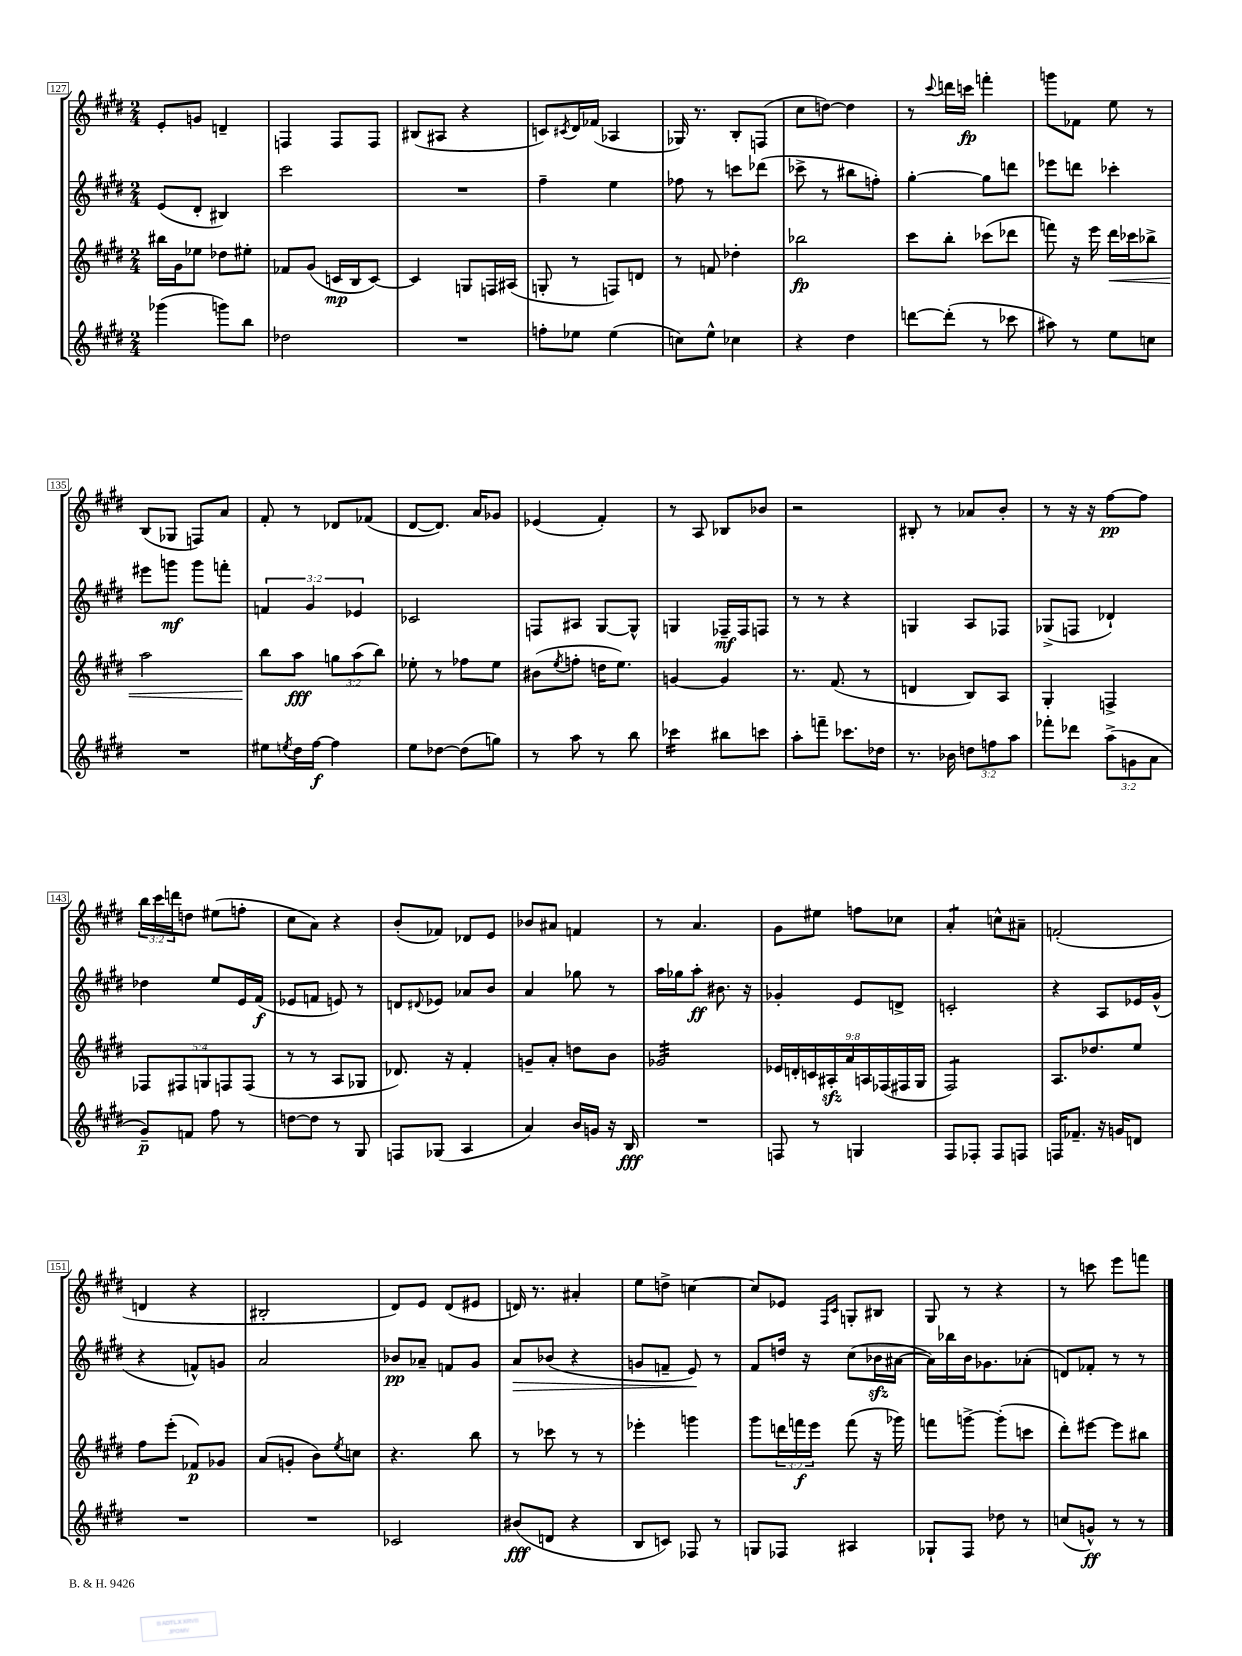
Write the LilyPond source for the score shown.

<<
\new StaffGroup <<
\new Staff = "s0" {
    \clef treble \key e \major \numericTimeSignature \time 2/4 \override Staff.TupletNumber.text = #tuplet-number::calc-fraction-text
    e'8-. g'8 d'4-- |
    f4 f8 f8 |
    bis8( ais8 r4 |
    c'8) \acciaccatura { cis'8 } dis'16 fes'16( aes4 |
    ges16) r8. b8-. f8( |
    cis''8 d''8~) d''4 |
    r8 \appoggiatura { cis'''8 } d'''16 c'''16\fp f'''4-. |
    g'''8 fes'8 e''8 r8 |
    b8( ges8 f8) a'8 |
    fis'8-. r8 des'8 fes'8( |
    dis'8~ dis'8.) a'16 ges'8 |
    ees'4( fis'4-.) |
    r8 a8 bes8 bes'8 |
    r2 |
    bis8-. r8 aes'8 b'8-. |
    r8 r16 r16 fis''8~\pp fis''8 |
    \tuplet 3/2 { b''16 cis'''16 d'''16 } d''8 eis''8( f''8-. |
    cis''8 a'8) r4 |
    b'8-.( fes'8) des'8 e'8 |
    bes'8 ais'8 f'4 |
    r8 a'4. |
    gis'8 eis''8 f''8 ces''8 |
    a'4:8-. c''8-^ ais'8-- |
    f'2-.( |
    d'4 r4 |
    bis2-. |
    dis'8) e'8 dis'8( eis'8 |
    d'16) r8. ais'4-. |
    e''8 d''8-> c''4~ |
    c''8 ees'8 \grace { fis16 cis'16 } g8-. bis8 |
    gis8 r8 r4 |
    r8 c'''8 e'''8 f'''8 \bar "|." |
}
\new Staff = "s1" {
    \clef treble \key e \major \numericTimeSignature \time 2/4 \override Staff.TupletNumber.text = #tuplet-number::calc-fraction-text
    e'8( dis'8-. bis4) |
    cis'''2 |
    R2 |
    fis''4-- e''4 |
    fes''8 r8 c'''8 des'''8( |
    ces'''8-> r8 bis''8 f''8-.) |
    gis''4~-. gis''8 d'''8 |
    ees'''8 d'''8 ces'''4-. |
    eis'''8 g'''8\mf g'''8 f'''8-. |
    \tuplet 3/2 { f'4 gis'4 ees'4 } |
    ces'2 |
    f8 ais8 gis8~ gis8-^ |
    g4 fes16--\mf fes16 f8 |
    r8 r8 r4 |
    g4 a8 fes8 |
    ges8->( f8 des'4-!) |
    des''4 e''8 e'16 fis'16\f( |
    ees'8 f'8 e'8) r8 |
    d'8 \appoggiatura { dis'8 } ees'8 aes'8 b'8 |
    a'4 ges''8 r8 |
    a''16 ges''16 a''8-.\ff bis'8. r16 |
    ges'4-. e'8 d'8-> |
    c'2-. |
    r4 a8 ees'16 gis'16-^( |
    r4 f'8-^) g'8 |
    a'2 |
    bes'8\pp aes'8-- f'8 gis'8 |
    a'8\> bes'8( r4 |
    g'8 f'8-- e'8\!) r8 |
    fis'8 d''16 r16 cis''8( bes'16\sfz ais'16~ |
    ais'16) bes''16 b'16 ges'8. aes'8-.( |
    d'8) fes'8-. r8 r8 \bar "|." |
}
\new Staff = "s2" {
    \clef treble \key e \major \numericTimeSignature \time 2/4 \override Staff.TupletNumber.text = #tuplet-number::calc-fraction-text
    bis''16 gis'16 ees''8 des''8 eis''8-. |
    fes'8 gis'8( c'16\mp b16 c'8~) |
    c'4 g8 f16 ais16( |
    g8-. r8 f8) d'8 |
    r8 f'8 des''4-. |
    bes''2\fp |
    cis'''8 b''8-. ces'''8( des'''8 |
    f'''8) r16 e'''16 dis'''16\< ces'''16 bes''8-> |
    a''2 |
    b''8\! a''8\fff \tuplet 3/2 { g''8 a''8( b''8) } |
    ees''8-. r8 fes''8 ees''8 |
    bis'8( \acciaccatura { e''8 } f''8-. d''16 e''8.) |
    g'4~ g'4 |
    r8. fis'8.( r8 |
    d'4 b8) a8 |
    gis4-. f4-> |
    \tuplet 5/4 { fes8 fis8 g8 f8 f8( } |
    r8 r8 a8 ges8 |
    des'8.) r16 fis'4-. |
    g'8-- a'8-. d''8 b'8 |
    ges'2:32 |
    \tuplet 9/8 { ees'16 d'16-. c'16 ais16-.\sfz a'16 a16 fes16( fis16 gis16 } |
    fis2:8) |
    a8. des''8. e''8 |
    fis''8 e'''8-.( fes'8\p) ges'8 |
    a'8( g'8-. b'8) \acciaccatura { e''8 } c''8 |
    r4. b''8 |
    r8 ces'''8 r8 r8 |
    ees'''4-. g'''4 |
    gis'''8 \tuplet 3/2 { d'''16 f'''16\f e'''16 } f'''8( r16 ges'''16) |
    f'''8 g'''8~-> g'''8-.( c'''8 |
    dis'''8-.) eis'''8~ eis'''8 bis''8 \bar "|." |
}
\new Staff = "s3" {
    \clef treble \key e \major \numericTimeSignature \time 2/4 \override Staff.TupletNumber.text = #tuplet-number::calc-fraction-text
    ges'''4( g'''8) b''8 |
    des''2 |
    R2 |
    f''8-. ees''8 ees''4( |
    c''8) e''8-^ ces''4 |
    r4 dis''4 |
    d'''8~ d'''8-.( r8 ces'''8 |
    ais''8) r8 e''8 c''8 |
    R2 |
    eis''8 \acciaccatura { e''8 } dis''16 fis''16~\f fis''4 |
    e''8 des''8~ des''8( g''8) |
    r8 a''8 r8 b''8 |
    ces'''4:16 bis''8 c'''8 |
    a''8-. f'''8-- ces'''8. des''16 |
    r8. bes'16 \tuplet 3/2 { d''8 f''8 a''8 } |
    fes'''8-. des'''8 \tuplet 3/2 { a''8->( g'8 a'8 } |
    gis'8--\p) f'8 fis''8 r8 |
    d''8~ d''8 r8 gis8 |
    f8 ges8( a4 |
    a'4) b'16 g'16 r16 b16\fff |
    R2 |
    f8 r8 g4 |
    fis8 fes8-. fes8 f8 |
    f16 fes'8.-- r16 g'16 d'8 |
    R2 |
    R2 |
    ces'2 |
    bis'8\fff( d'8 r4 |
    b8 c'8) fes8 r8 |
    g8 fes8 ais4 |
    ges8-! fis8 des''8 r8 |
    c''8( g'8-^\ff) r8 r8 \bar "|." |
}
>>
>>
\layout { \context { \Score currentBarNumber = #127 \override BarNumber.stencil = #(make-stencil-boxer 0.1 0.3 ly:text-interface::print) } }
